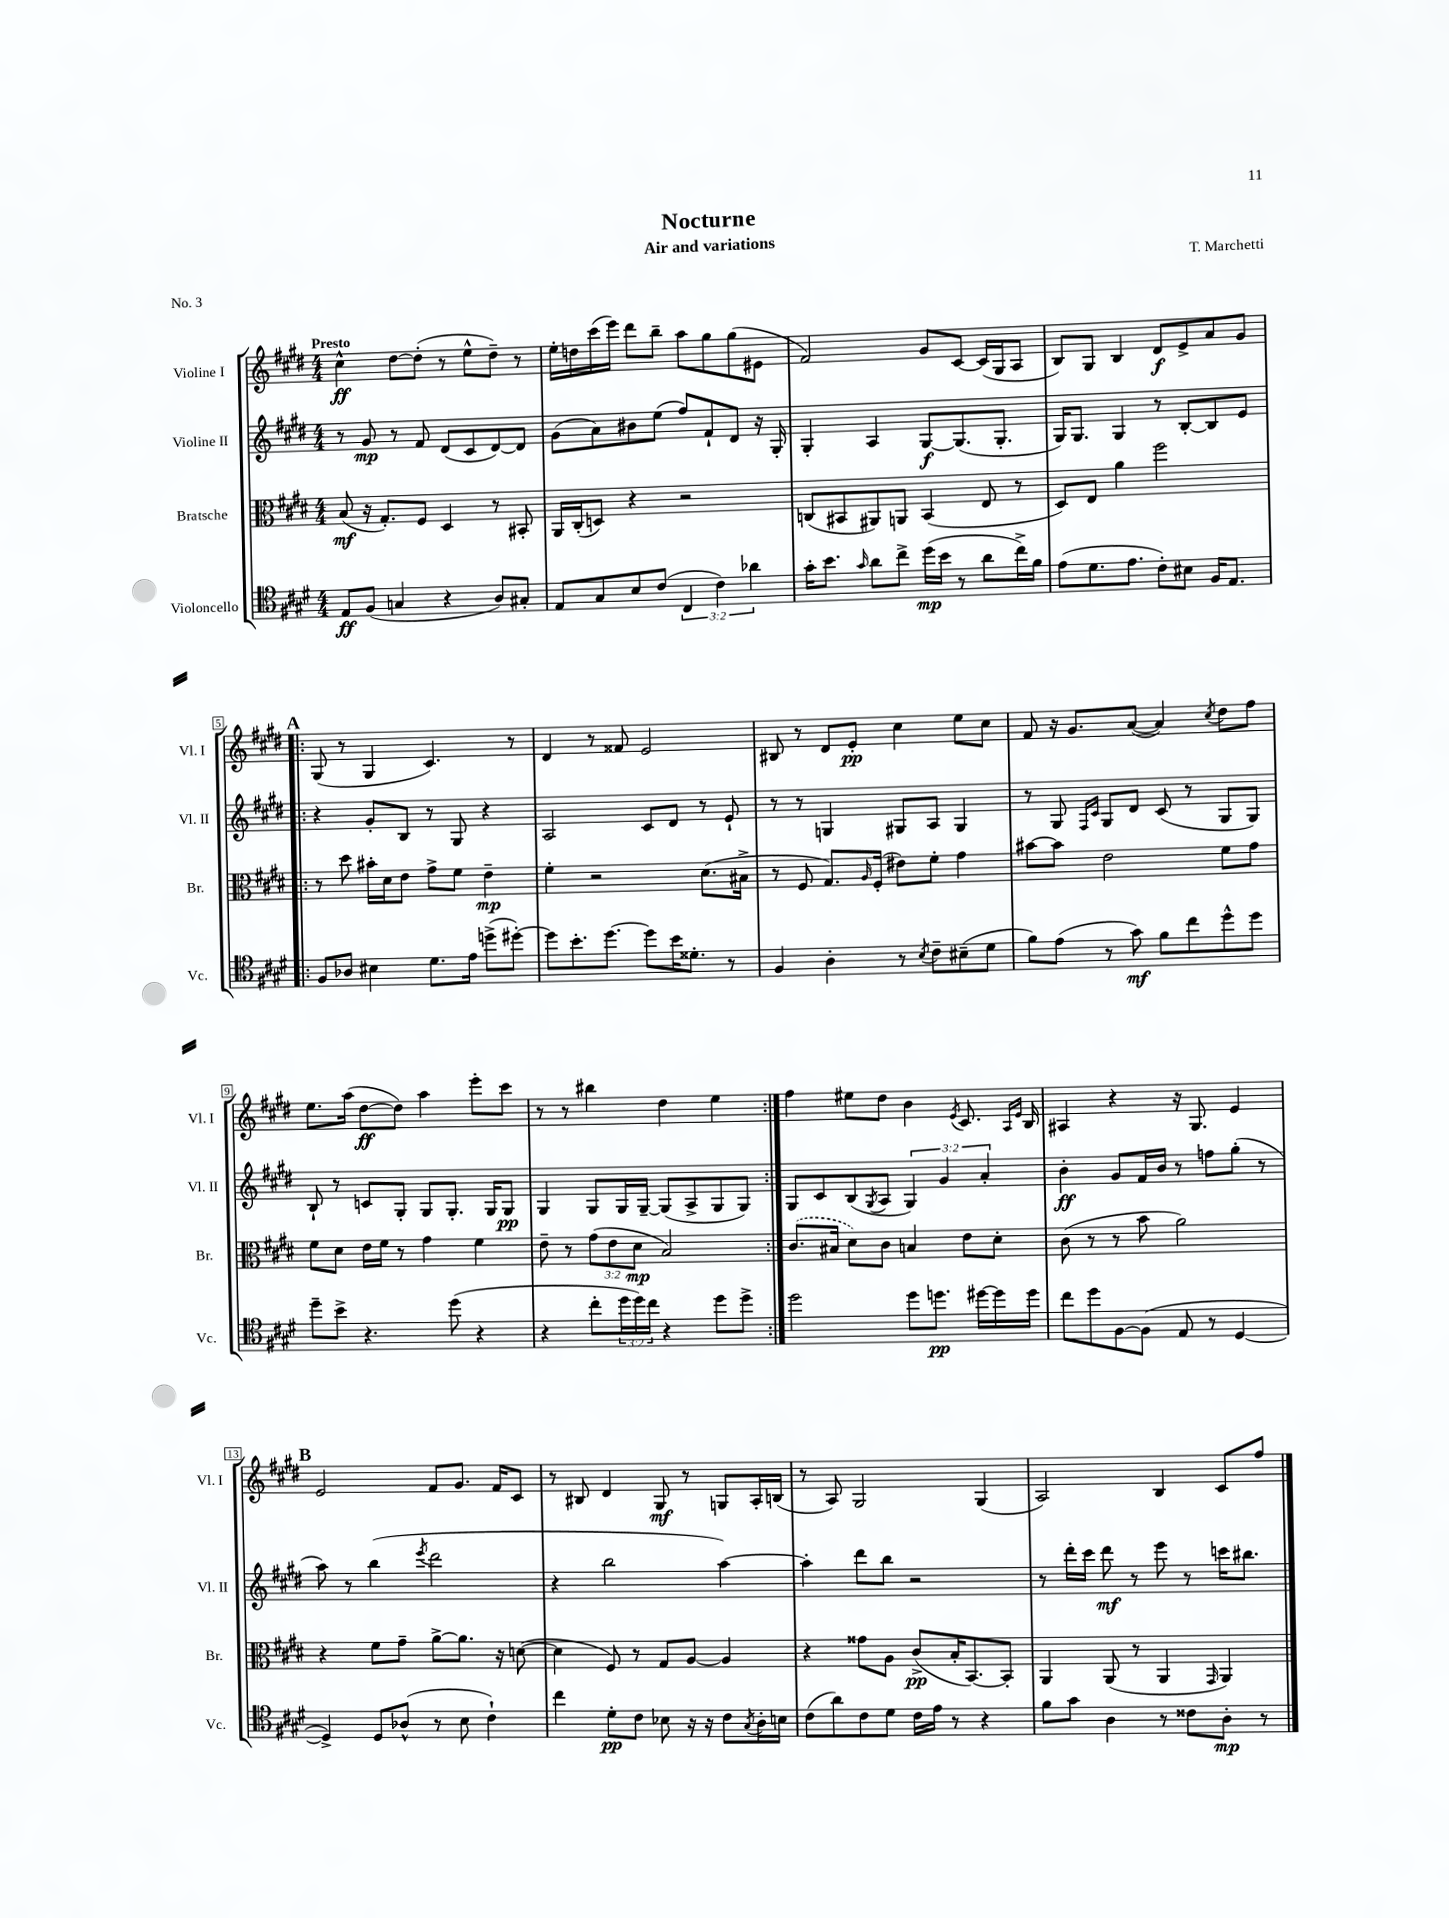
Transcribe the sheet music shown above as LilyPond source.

\header { title = "Nocturne" composer = "T. Marchetti" subtitle = "Air and variations" piece = "No. 3" }
<<
\new StaffGroup <<
\new Staff = "s0" \with { instrumentName = "Violine I" shortInstrumentName = "Vl. I" } {
    \clef treble \key e \major \numericTimeSignature \time 4/4 \tempo "Presto"
    cis''4-^\ff dis''8~ dis''8-.( r8 e''8-^ dis''8--) r8 |
    e''16-. d''16 cis'''16( e'''16) dis'''8 b''8-- a''8 gis''8 gis''8( eis'8 |
    fis'2) gis'8 cis'8~ cis'16( gis16 a8 |
    b8) gis8 b4 dis'8\f e'8-> a'8 gis'8 |
    \repeat volta 2 { \mark \markup { \bold "A" } gis8( r8 gis4 cis'4.) r8 |
    dis'4 r8 fisis'8 e'2 |
    bis8 r8 dis'8 e'8-.\pp cis''4 e''8 cis''8 |
    fis'8 r16 gis'8. a'8~( a'4) \acciaccatura { cis''8 } dis''8 fis''8 |
    e''8. a''16( dis''8~\ff dis''8) a''4 e'''8-. cis'''8 |
    r8 r8 bis''4 dis''4 e''4 | }
    fis''4 eis''8 dis''8 b'4 \acciaccatura { e'8 } cis'8. \grace { a16 e'16 } b16 |
    ais4 r4 r16 gis8. e'4 |
    \mark \markup { \bold "B" } e'2 fis'8 gis'8. fis'16 cis'8 |
    r8 bis8 dis'4 gis8\mf r8 g8 a16-. b16( |
    r8 a8) gis2 gis4( |
    a2) b4 cis'8 fis''8 \bar "|." |
}
\new Staff = "s1" \with { instrumentName = "Violine II" shortInstrumentName = "Vl. II" } {
    \clef treble \key e \major \numericTimeSignature \time 4/4 \override Staff.TupletNumber.text = #tuplet-number::calc-fraction-text
    r8 gis'8\mp r8 fis'8 dis'8( cis'8 dis'8~) dis'8 |
    gis'8( a'8) bis'8 e''8( fis''8) fis'8-! dis'8 r16 gis16-. |
    gis4-. a4 gis8~\f gis8.( gis8.-. |
    gis16) gis8. gis4 r8 b8~-. b8 e'8 |
    \repeat volta 2 { \mark \markup { \bold "A" } r4 gis'8-. b8 r8 gis8 r4 |
    a2 cis'8 dis'8 r8 e'8-! |
    r8 r8 g4 gis8 a8 gis4 |
    r8 gis8 \grace { fis16 cis'16 } gis8 dis'8 cis'8( r8 gis8 gis8) |
    b8-! r8 c'8 gis8-. gis8 gis8.-. gis16 gis8\pp |
    gis4 gis8 gis16 gis16~-- gis8( a8-> gis8 gis8) | }
    gis8 cis'8 b8( \acciaccatura { gis8 } a8 \tuplet 3/2 { gis4) gis'4 a'4-. } |
    b'4-.\ff gis'8 fis'16 b'16 r8 f''8 gis''8-.( r8 |
    \mark \markup { \bold "B" } a''8) r8 b''4( \acciaccatura { e'''8 } dis'''2 |
    r4 b''2 a''4~) |
    a''4-. dis'''8 b''8 r2 |
    r8 dis'''16-. cis'''16 dis'''8\mf r8 e'''8 r8 c'''16 bis''8. \bar "|." |
}
\new Staff = "s2" \with { instrumentName = "Bratsche" shortInstrumentName = "Br." } {
    \clef alto \key e \major \numericTimeSignature \time 4/4 \override Staff.TupletNumber.text = #tuplet-number::calc-fraction-text
    b8\mf( r16 gis8.-.) fis8 dis4 r8 bis,8-. |
    a,16 cis16-.( d8) r4 r2 |
    c8( bis,8 ais,8) a,8 bis,4( e8 r8 |
    dis8) e8 a'4 fis''2 |
    \repeat volta 2 { \mark \markup { \bold "A" } r8 dis''8 bis'16-. dis'16 e'8 gis'8-> fis'8 e'4--\mp |
    fis'4-. r2 dis'8.( bis16-> |
    r8 fis8 gis8.) \grace { a16 } fis16-.( eis'8) fis'8-. gis'4 |
    bis'8~ bis'8 e'2 fis'8 gis'8 |
    fis'8 dis'8 e'16 fis'16 r8 gis'4 fis'4 |
    e'8-- r8 \tuplet 3/2 { gis'8( e'8 dis'8\mp } b2) | }
    \once \slurDashed cis'8.( bis16 dis'8) cis'8 b4 e'8 dis'8-. |
    cis'8( r8 r8 b'8 a'2) |
    \mark \markup { \bold "B" } r4 fis'8 gis'8-- a'8~-> a'8. r16 d'8~( |
    d'4 fis8) r8 gis8 a8~ a4 |
    r4 gisis'8 a8 cis'8->\pp( b16-. b,8.~) b,8-. |
    a,4 a,8( r8 a,4 \grace { gis,16 } a,4) \bar "|." |
}
\new Staff = "s3" \with { instrumentName = "Violoncello" shortInstrumentName = "Vc." } {
    \clef tenor \key e \major \numericTimeSignature \time 4/4 \override Staff.TupletNumber.text = #tuplet-number::calc-fraction-text
    e8\ff fis8( g4 r4 a8) gis8-. |
    e8 gis8 b8 cis'8( \tuplet 3/2 { cis4 cis'4) aes'4 } |
    gis'16-. b'8. \grace { gis'16 } a'8 cis''8-> dis''16\mp( b'16 r8 a'8 cis''16->) fis'16 |
    e'8( dis'8. e'8. cis'8-.) bis8 fis16 e8. |
    \repeat volta 2 { \mark \markup { \bold "A" } fis8 aes8 bis4 dis'8. e'16 d''8->( dis''8~-.) |
    dis''8 b'8.-. dis''8.~ dis''8 b'16 disis'8.-. r8 |
    fis4 a4-. r8 \acciaccatura { b8 } cis'8-- bis8--( dis'8 |
    fis'8) e'8( r8 gis'8\mf) fis'8 cis''8 dis''8-^ dis''8 |
    dis''8-- b'8-> r4. dis''8( r4 |
    r4 cis''8-. \tuplet 3/2 { dis''16 dis''16) cis''16 } r4 dis''8 dis''8-> | }
    dis''2 dis''8 d''8.\pp dis''16~ dis''16 dis''16 |
    cis''8 dis''8 fis8~ fis8( e8 r8 dis4~ |
    \mark \markup { \bold "B" } dis4->) dis8 aes8-^( r8 b8 cis'4-!) |
    cis''4 dis'8-.\pp cis'8 bes8 r16 r16 cis'8 \acciaccatura { gis8 } a16-. b16 |
    cis'8( a'8) cis'8 dis'8 cis'16 e'16 r8 r4 |
    fis'8 gis'8 a4 r8 cisis'8 a8-.\mp r8 \bar "|." |
}
>>
>>
\layout { \context { \Score \override BarNumber.stencil = #(make-stencil-boxer 0.1 0.3 ly:text-interface::print) } }
